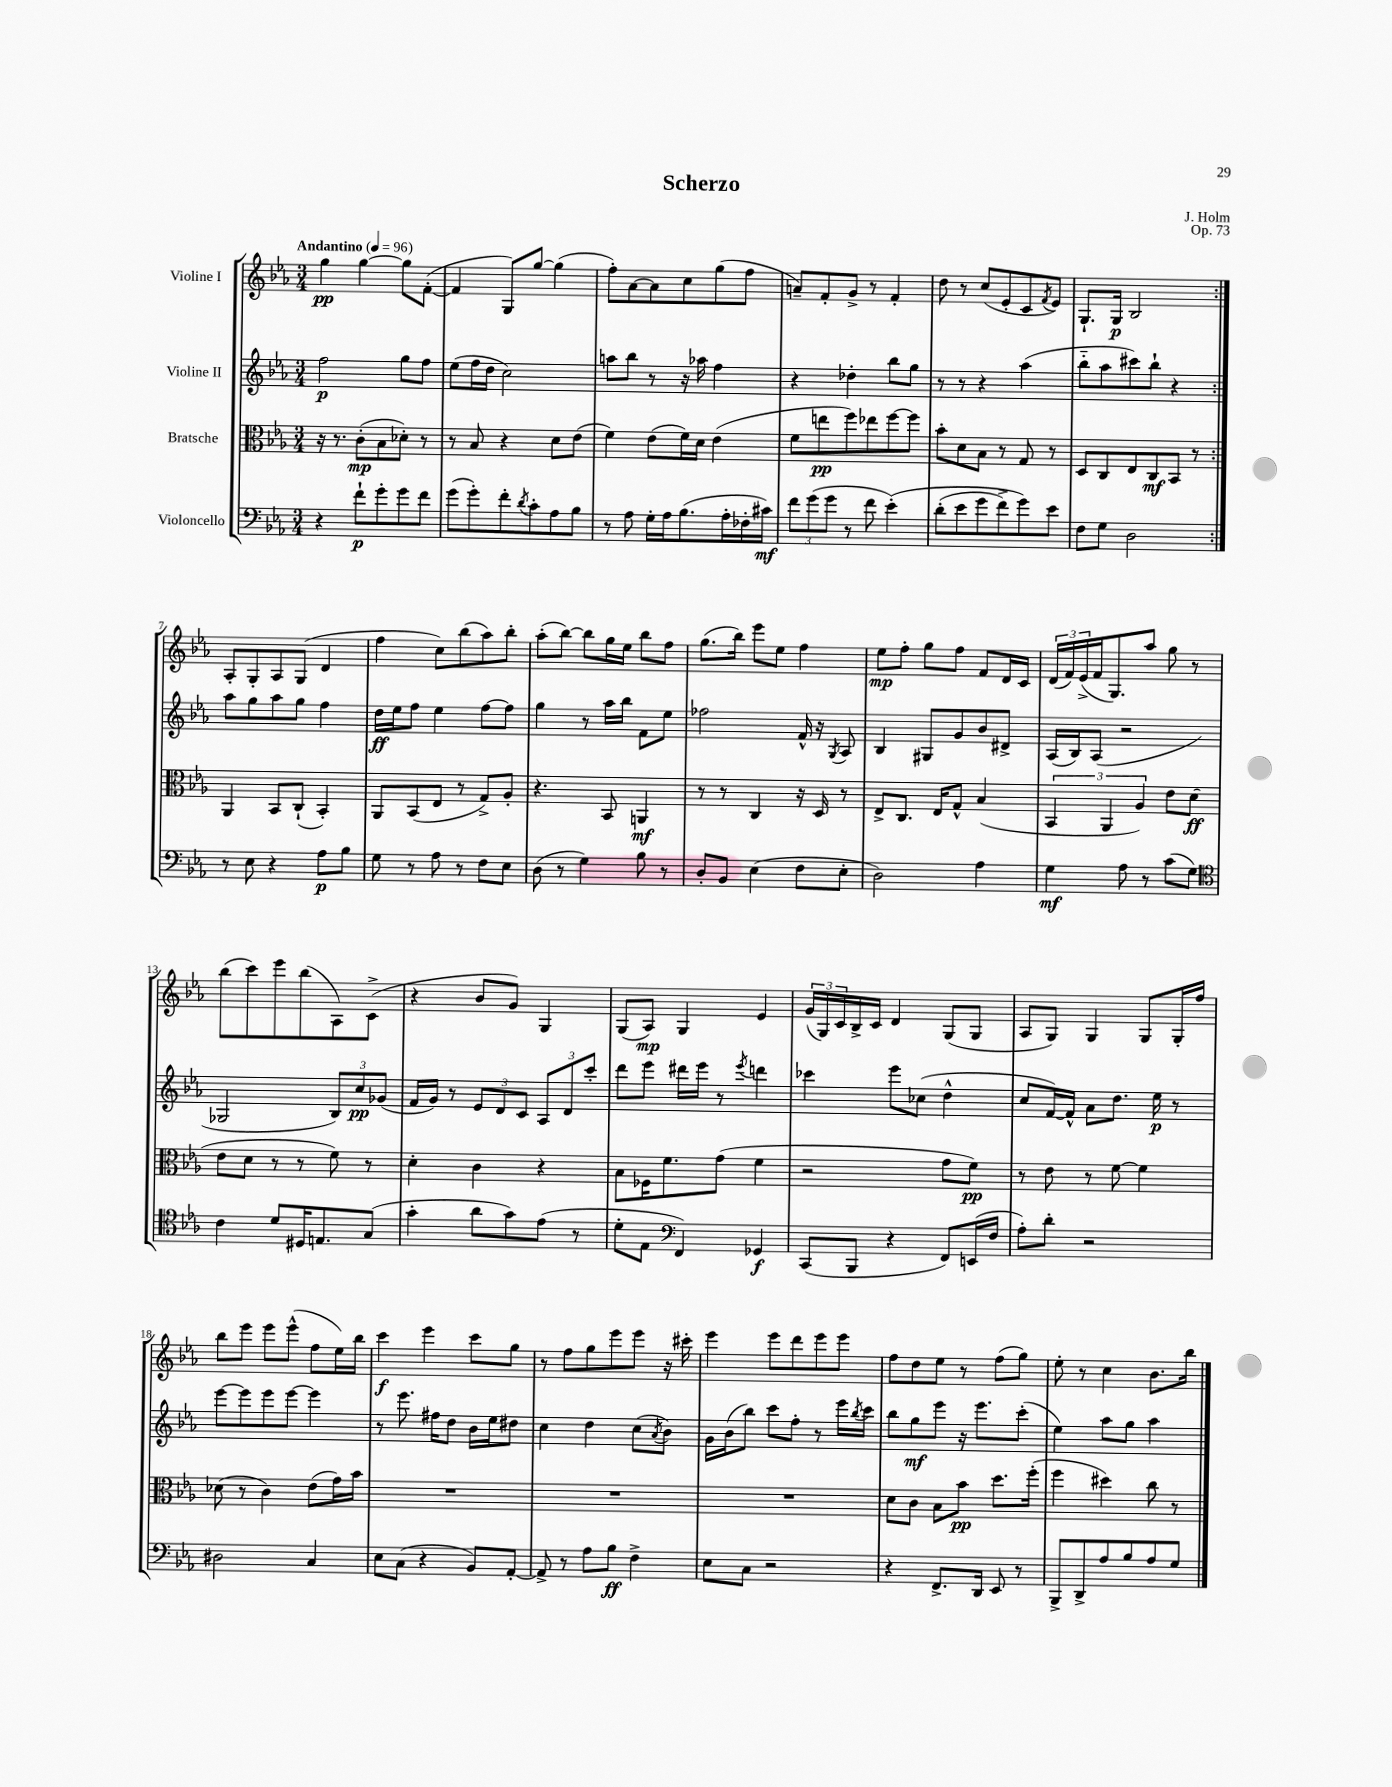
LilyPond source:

\header { title = "Scherzo" composer = "J. Holm" opus = "Op. 73" }
<<
\new StaffGroup <<
\new Staff = "s0" \with { instrumentName = "Violine I" } {
    \clef treble \key ees \major \numericTimeSignature \time 3/4 \tempo "Andantino" 4 = 96
    \repeat volta 2 { g''4\pp g''4~ g''8 f'8~-.( |
    f'4 g8) g''8~ g''4( |
    f''8-.) aes'8~ aes'8 c''8 g''8( f''8 |
    a'8--) f'8-. g'8-> r8 f'4-. |
    d''8 r8 c''8( ees'8-. c'8 \acciaccatura { f'8 } ees'8) |
    g8.-! g16\p bes2 | }
    aes8-. g8-. aes8 g8( d'4 |
    f''4 c''8) bes''8( aes''8) bes''8-. |
    aes''8-.( bes''8~) bes''8 g''16 ees''16 bes''8 f''8 |
    g''8.( bes''16) ees'''8 ees''8 f''4 |
    ees''8\mp f''8-. g''8 f''8 f'8 d'16 c'16 |
    \tuplet 3/2 { d'16( f'16) ees'16->( } f'16 g8.) aes''8 g''8 r8 |
    bes''8( c'''8) ees'''8 bes''8( aes8) c'8->( |
    r4 bes'8 g'8) g4 |
    g8( aes8\mp) g4 ees'4 |
    \tuplet 3/2 { g'16( g16) c'16 } bes16-> c'16 d'4 g8( g8 |
    aes8 g8) g4 g8 g16-. f''16 |
    bes''8 ees'''8 ees'''8 ees'''8-^( f''8 ees''16) bes''16 |
    c'''4\f ees'''4 c'''8 g''8 |
    r8 f''8 g''8 ees'''8 ees'''8 r16 cis'''16-. |
    ees'''4 ees'''8 d'''8 ees'''8 ees'''8 |
    f''8 d''8 ees''8 r8 f''8( g''8) |
    ees''8-. r8 c''4 bes'8. bes''16 \bar "|." |
}
\new Staff = "s1" \with { instrumentName = "Violine II" } {
    \clef treble \key ees \major \numericTimeSignature \time 3/4
    \repeat volta 2 { f''2\p g''8 f''8 |
    ees''8( f''16 d''16 c''2) |
    a''8 bes''8 r8 r16 aes''16 f''4 |
    r4 des''4-. bes''8 g''8 |
    r8 r8 r4 aes''4( |
    bes''8-_ aes''8 cis'''8) bes''8-! r4 | }
    aes''8 g''8 aes''8 g''8 f''4 |
    d''16\ff ees''16 f''8 ees''4 f''8~ f''8 |
    g''4 r8 aes''16 bes''16 f'8 ees''8 |
    fes''2 f'16-^ r16 \acciaccatura { g8 } aes8 |
    bes4 gis8 g'8 bes'8 dis'8-> |
    aes16( bes16) aes8( r2 |
    ges2 \tuplet 3/2 { bes8) c''8\pp ges'8( } |
    f'16 g'16) r8 \tuplet 3/2 { ees'8 d'8 c'8 } \tuplet 3/2 { aes8 d'8 c'''8-. } |
    d'''8 ees'''8 dis'''16 ees'''16 r8 \acciaccatura { ees'''8 } d'''4 |
    ces'''4 ees'''8 ces''8( d''4-^ |
    c''8 f'16~) f'16-^ aes'8 d''8. ees''16\p r8 |
    ees'''8~ ees'''8 ees'''8 ees'''8~ ees'''4 |
    r8 ees'''8. fis''16 d''8 bes'16 ees''16 dis''8 |
    c''4 d''4 c''8( \acciaccatura { aes'8 } bes'8) |
    g'16 bes'16( bes''8) c'''8 f''8-. r8 ees'''16 \acciaccatura { bes''8 } c'''16 |
    bes''8 g''8\mf ees'''8 r16 ees'''8. c'''8-.( |
    ees''4) aes''8 g''8 aes''4 \bar "|." |
}
\new Staff = "s2" \with { instrumentName = "Bratsche" } {
    \clef alto \key ees \major \numericTimeSignature \time 3/4
    \repeat volta 2 { r16 r8. c'8-.\mp( bes8 des'8-.) r8 |
    r8 bes8 r4 d'8 ees'8( |
    f'4) ees'8( f'16) d'16 ees'4( |
    f'8 e''8\pp f''8) ees''8 f''8~ f''8 |
    bes'8-. d'8 bes8 r8 g8 r8 |
    d8 c8 ees8 c8\mf bes,8 r8 | }
    aes,4 bes,8 c8-!( bes,4-.) |
    aes,8 bes,8( ees8 r8 g8->) aes8-. |
    r4. bes,8 a,4\mf |
    r8 r8 c4 r16 d16 r8 |
    ees8-> c8. ees16 g8-^ bes4( |
    \tuplet 3/2 { bes,4 aes,4 aes4) } ees'8 d'8\ff( |
    ees'8 d'8 r8 r8 f'8) r8 |
    d'4-. c'4 r4 |
    bes8 fes16 f'8. g'8( f'4 |
    r2 g'8 f'8\pp) |
    r8 ees'8 r8 f'8~ f'4 |
    des'8( r8 c'4) ees'8( g'16) bes'16 |
    R2. |
    R2. |
    R2. |
    d'8 c'8 bes8 bes'8\pp d''8. f''16-.( |
    f''4 dis''4) c''8 r8 \bar "|." |
}
\new Staff = "s3" \with { instrumentName = "Violoncello" } {
    \clef bass \key ees \major \numericTimeSignature \time 3/4
    \repeat volta 2 { r4 f'8-!\p g'8-. g'8 f'8 |
    g'8( g'8-.) f'8-. \acciaccatura { d'8 } c'8-. aes8 bes8 |
    r8 aes8 g16-. aes16 bes8.( aes16-. fes16-. cis'16\mf) |
    \tuplet 3/2 { f'8 g'8( g'8 } r8 f'8 ees'4-.)\( |
    d'8-.( ees'8 g'8 f'8->) g'8\) ees'8 |
    f8 g8 d2 | }
    r8 ees8 r4 aes8\p bes8 |
    g8 r8 aes8 r8 f8 ees8 |
    d8( r8 g4) bes8 r8 |
    d8-. bes,8 ees4( f8 ees8-. |
    d2) aes4 |
    g4\mf aes8 r8 c'8( g8) |
    \clef tenor c'4 d'8 dis16 e8. g8( |
    g'4-. aes'8 g'8) ees'8( r8 |
    d'8-. ees8 \clef bass f,4) ges,4\f |
    c,8( bes,,8 r4 f,8) e,16( f16 |
    aes8-.) d'8-. r2 |
    dis2 c4 |
    ees8 c8( r4 bes,8) aes,8~-. |
    aes,8-> r8 aes8 bes8\ff f4-> |
    ees8 c8 r2 |
    r4 f,8.-> d,16 ees,8 r8 |
    bes,,8-> d,8-> aes8 bes8 aes8 g8 \bar "|." |
}
>>
>>
